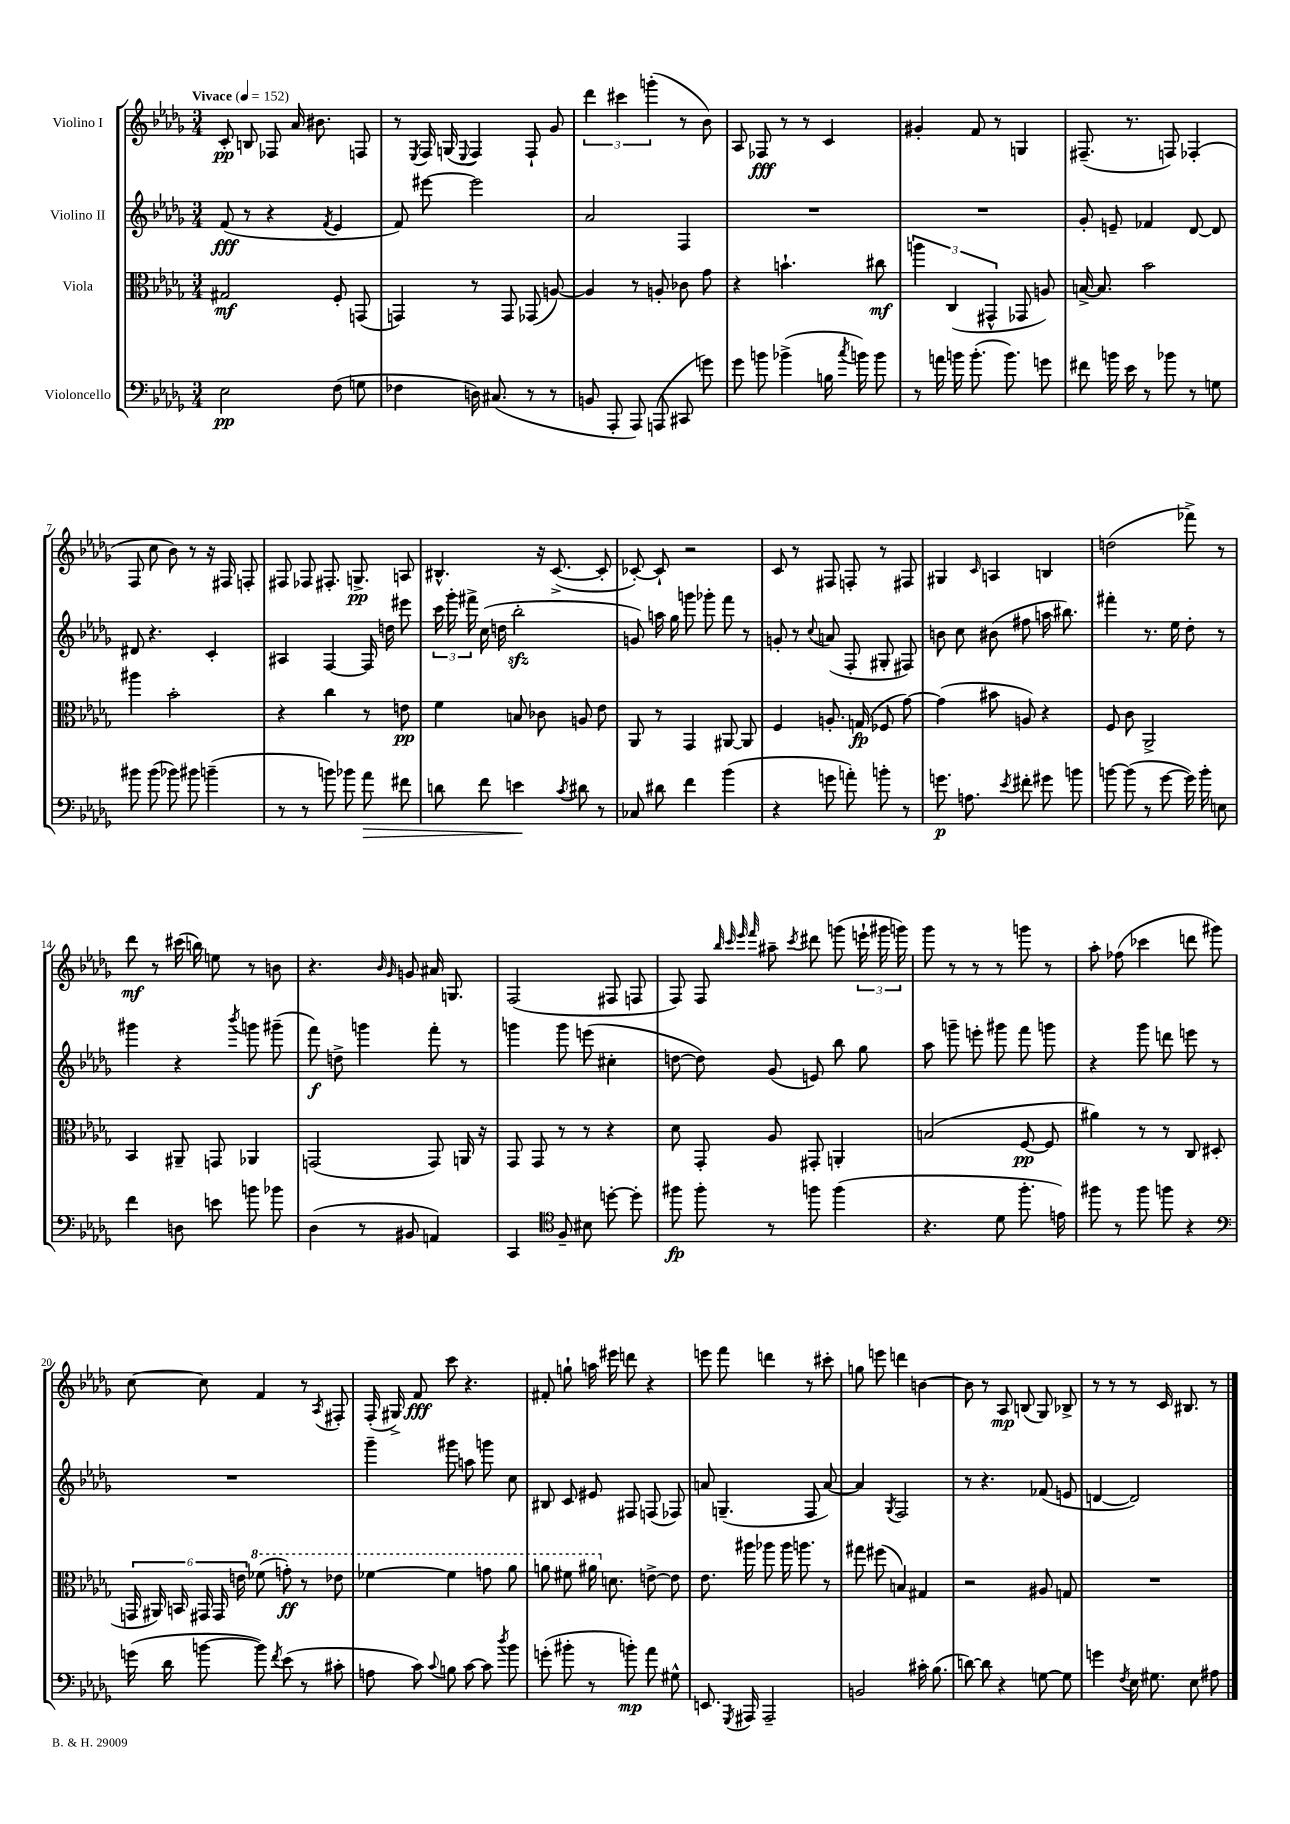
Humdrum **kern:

**kern	**kern	**kern	**kern
*staff4	*staff3	*staff2	*staff1
*clefF4	*clefC3	*clefG2	*clefG2
*k[b-e-a-d-g-]	*k[b-e-a-d-g-]	*k[b-e-a-d-g-]	*k[b-e-a-d-g-]
*M3/4	*M3/4	*M3/4	*M3/4
*MM152	*MM152	*MM152	*MM152
2E-	2G#	(8f	8c'
.	.	8r	8B
.	.	4r	8F-
.	.	.	16a-
.	.	.	8.b#
.	.	8qf	.
(8F	8F'	4e-	.
8G	(8GG	.	8F
=	=	=	=
4F-	4GG)	8f)	8r
.	.	.	8qE-
.	.	[8eee#	16F
.	.	.	(16G
.	.	.	8qqE-
16D)	8r	2eee#]	4F)
(8.C#	.	.	.
.	8GG	.	.
8r	(8GG-	.	8F`
8r	[8A)	.	8g-
=	=	=	=
8BB	4A]	2a-	6ddd-
8AAA-'	.	.	.
.	.	.	6ccc#
8AAA-)	8r	.	.
.	.	.	(6ggg'
(8AAA	8A'	.	.
8CC#	8c-	4F	8r
8g)	8g-	.	8b-)
=	=	=	=
8g-	4r	2.r	8A-
8b	.	.	8F-
(4b-^	4.b`	.	8r
.	.	.	8r
16B	.	.	4c
8qcc	.	.	.
16b)	.	.	.
8b	8cc#	.	.
=	=	=	=
8r	6aa	2.r	4g#'
16a	.	.	.
.	(6C	.	.
16b	.	.	.
(8.b'	.	.	8f
.	6GG#^^	.	.
.	.	.	8r
8.b)	.	.	.
.	8GG-	.	4G
8g	8A)	.	.
=	=	=	=
8f#	[16B^	8g-'	(8.F#~
.	8.B]	.	.
16b	.	8e~	.
16e-	.	.	8.r
8r	2b-	4f-	.
8b-	.	.	8F)
8r	.	[8d-	(4F-'
8G	.	8d-]	.
=	=	=	=
8b#	4aa#	8d#	8F
(8b#	.	4.r	8cc
8b-)	2b-'	.	8b-)
8b#	.	.	8r
(4b~	.	4c'	16r
.	.	.	16F#
.	.	.	8F'
=	=	=	=
8r	4r	4A#	8F#
8r	.	.	8F-
8b)	4cc	[4F	8.F#'
8b-	.	.	.
.	.	.	8.G^
8a-	8r	16F]	.
.	.	16dd	.
8f#	8e	8eee#	8A
=	=	=	=
8d	4f	24ccc	4.B#^^
.	.	24ggg-'	.
.	.	24fff#^	.
8f	.	(16cc	.
.	.	16dd	.
4e	8B	2bb-'	.
.	8c-	.	16r
.	.	.	([8.c^
8qc	.	.	.
8d#	8A	.	.
8r	8e-	.	8c']
=	=	=	=
8C-	8AA-	8g)	[8c-')
8d#	8r	16aa	8c-`]
.	.	16gg-	.
4f	4GG-	8ggg	2r
.	.	8ggg-'	.
(4b-	[8AA#	8fff	.
.	8AA#]	8r	.
=	=	=	=
4r	4F	8g'	8c
.	.	8r	8r
.	.	8qqcc	.
8g	8.A'	(8a	8F#
8a')	.	8F'	8F'
.	(16G	.	.
8b'	8F-	8G#'	8r
8r	[8g-)	8F#)	8F#
=	=	=	=
8.g	(4g-]	8b	4G#
.	.	8cc	.
8.A	.	.	.
.	.	.	16qqc
.	8b#	(8b#	4A
8qe-	.	.	.
8f#'	8A)	8ff#	.
8g#	4r	16aa	4B
.	.	8.bb#)	.
8b	.	.	.
=	=	=	=
[8b	8F	4fff#'	(2dd
(8b]	8c	.	.
8r	2AA-^	8.r	.
[8g-	.	.	.
.	.	16ee-	.
16g-])	.	8dd-'	8fff-^)
16b'	.	.	.
8E	.	8r	8r
=	=	=	=
4f	4BB-	4ggg#	8ddd-
.	.	.	8r
8D	8AA#~	4r	(16ccc#
.	.	.	16bb)
8e	8GG	.	8ee
.	.	8qbbb-	.
8b	4AA-	8ggg	8r
8b-	.	(8ggg#~	8b
=	=	=	=
(4D-	(2GG	8fff)	4.r
.	.	8dd^	.
8r	.	4ggg	.
.	.	.	16qqb-
.	.	.	16qqg-
8BB#	.	.	8g
4AA)	8GG)	8fff'	16a#
.	.	.	8.G
.	16AA	8r	.
.	16r	.	.
=	=	=	=
4CC	8GG-	4ggg	(2F
.	8GG-	.	.
*clefC4	*	*	*
8F~	8r	8ggg	.
8B#	8r	(8eee	.
[8dd'	4r	4cc#'	8F#
8dd']	.	.	8F
=	=	=	=
8ff#	8d-	[8dd	8F)
8ff#'	8GG-'	8dd])	8F
.	.	.	32qqbb-
.	.	.	32qqccc
.	.	.	32qqeee-
.	.	.	32qqfff
8r	8A-	(8g-	8aa#~
.	.	.	8qccc
8ff	8GG#'	8e)	8ddd#
(4ff	4AA'	8bb-	(8ggg
.	.	8gg-	24eee`
.	.	.	24ggg#
.	.	.	24ggg)
=	=	=	=
4.r	(2B	8aa-	8ggg-
.	.	8ggg~	8r
.	.	8eee'	8r
8d-	.	8ggg#	8r
8.ff'	[8F	8fff	8ggg
.	8F]	8ggg	8r
16e)	.	.	.
=	=	=	=
8ff#	4a#)	4r	8aa-'
8r	.	.	(8ff-
8ff#	8r	8ggg-	4ccc-
8ff	8r	8ddd	.
4r	8C	8eee	8ddd
.	(8D#	8r	8ggg#)
=	=	=	=
*clefF4	*	*	*
(16g	24GG	2.r	[8cc
.	24AA#)	.	.
16d-	.	.	.
.	24BB	.	.
[8b	24GG#	.	8cc]
.	24GG#	.	.
.	24e	.	.
8b])	(8ff-	.	4f
8qf	.	.	.
(8e-	8gg')	.	.
8r	8r	.	8r
.	.	.	8qA-
8c#'	8ee-	.	8F#'
=	=	=	=
8A	[4ff-	4ggg-~	(16F'
.	.	.	16G#^)
8c)	.	.	8f
8qqc	.	.	.
8B	4ff-]	8ggg#	8ccc
[8c	.	8aa	4.r
8c]	8gg	8ggg	.
8qdd-	.	.	.
8b-	8aa-	8cc	.
=	=	=	=
(8g'	8aa	8B#	8f#'
8b#'	8ff#	8c	8gg`
8r	16aa#	8e#	16aa
.	8.d	.	16eee#
8b')	.	8F#	8ddd
8a-	[8e^	(8F	4r
8G#^^	8e]	8F-)	.
=	=	=	=
8.EE	8.e-	8a	8eee
.	.	(4.G~	8fff
8qGGG-	.	.	.
16AAA#	16aa#	.	.
2AAA#~	8aa-	.	4ddd
.	16aa-	.	.
.	8.aa	.	.
.	.	8F	8r
.	8r	[8a)	8ccc#'
=	=	=	=
2BB	8gg#	4a]	8gg
.	(8ff#	.	8eee
.	.	8qG-	.
.	4B)	2F	4ddd
16c#'	4G#	.	[4b
(8.B-	.	.	.
=	=	=	=
[8d)	2r	8r	8b]
8d]	.	4.r	8r
4r	.	.	8A-
.	.	.	(8B
[8G	8A#	(8f-	8G-)
8G]	8G	8e	8B-^
=	=	=	=
4g	2.r	[4d	8r
.	.	.	8r
8qF	.	.	.
16E-	.	2d])	8r
8.G#	.	.	.
.	.	.	16c
.	.	.	8.B#
8E-	.	.	.
8A#	.	.	8r
==	==	==	==
*-	*-	*-	*-
